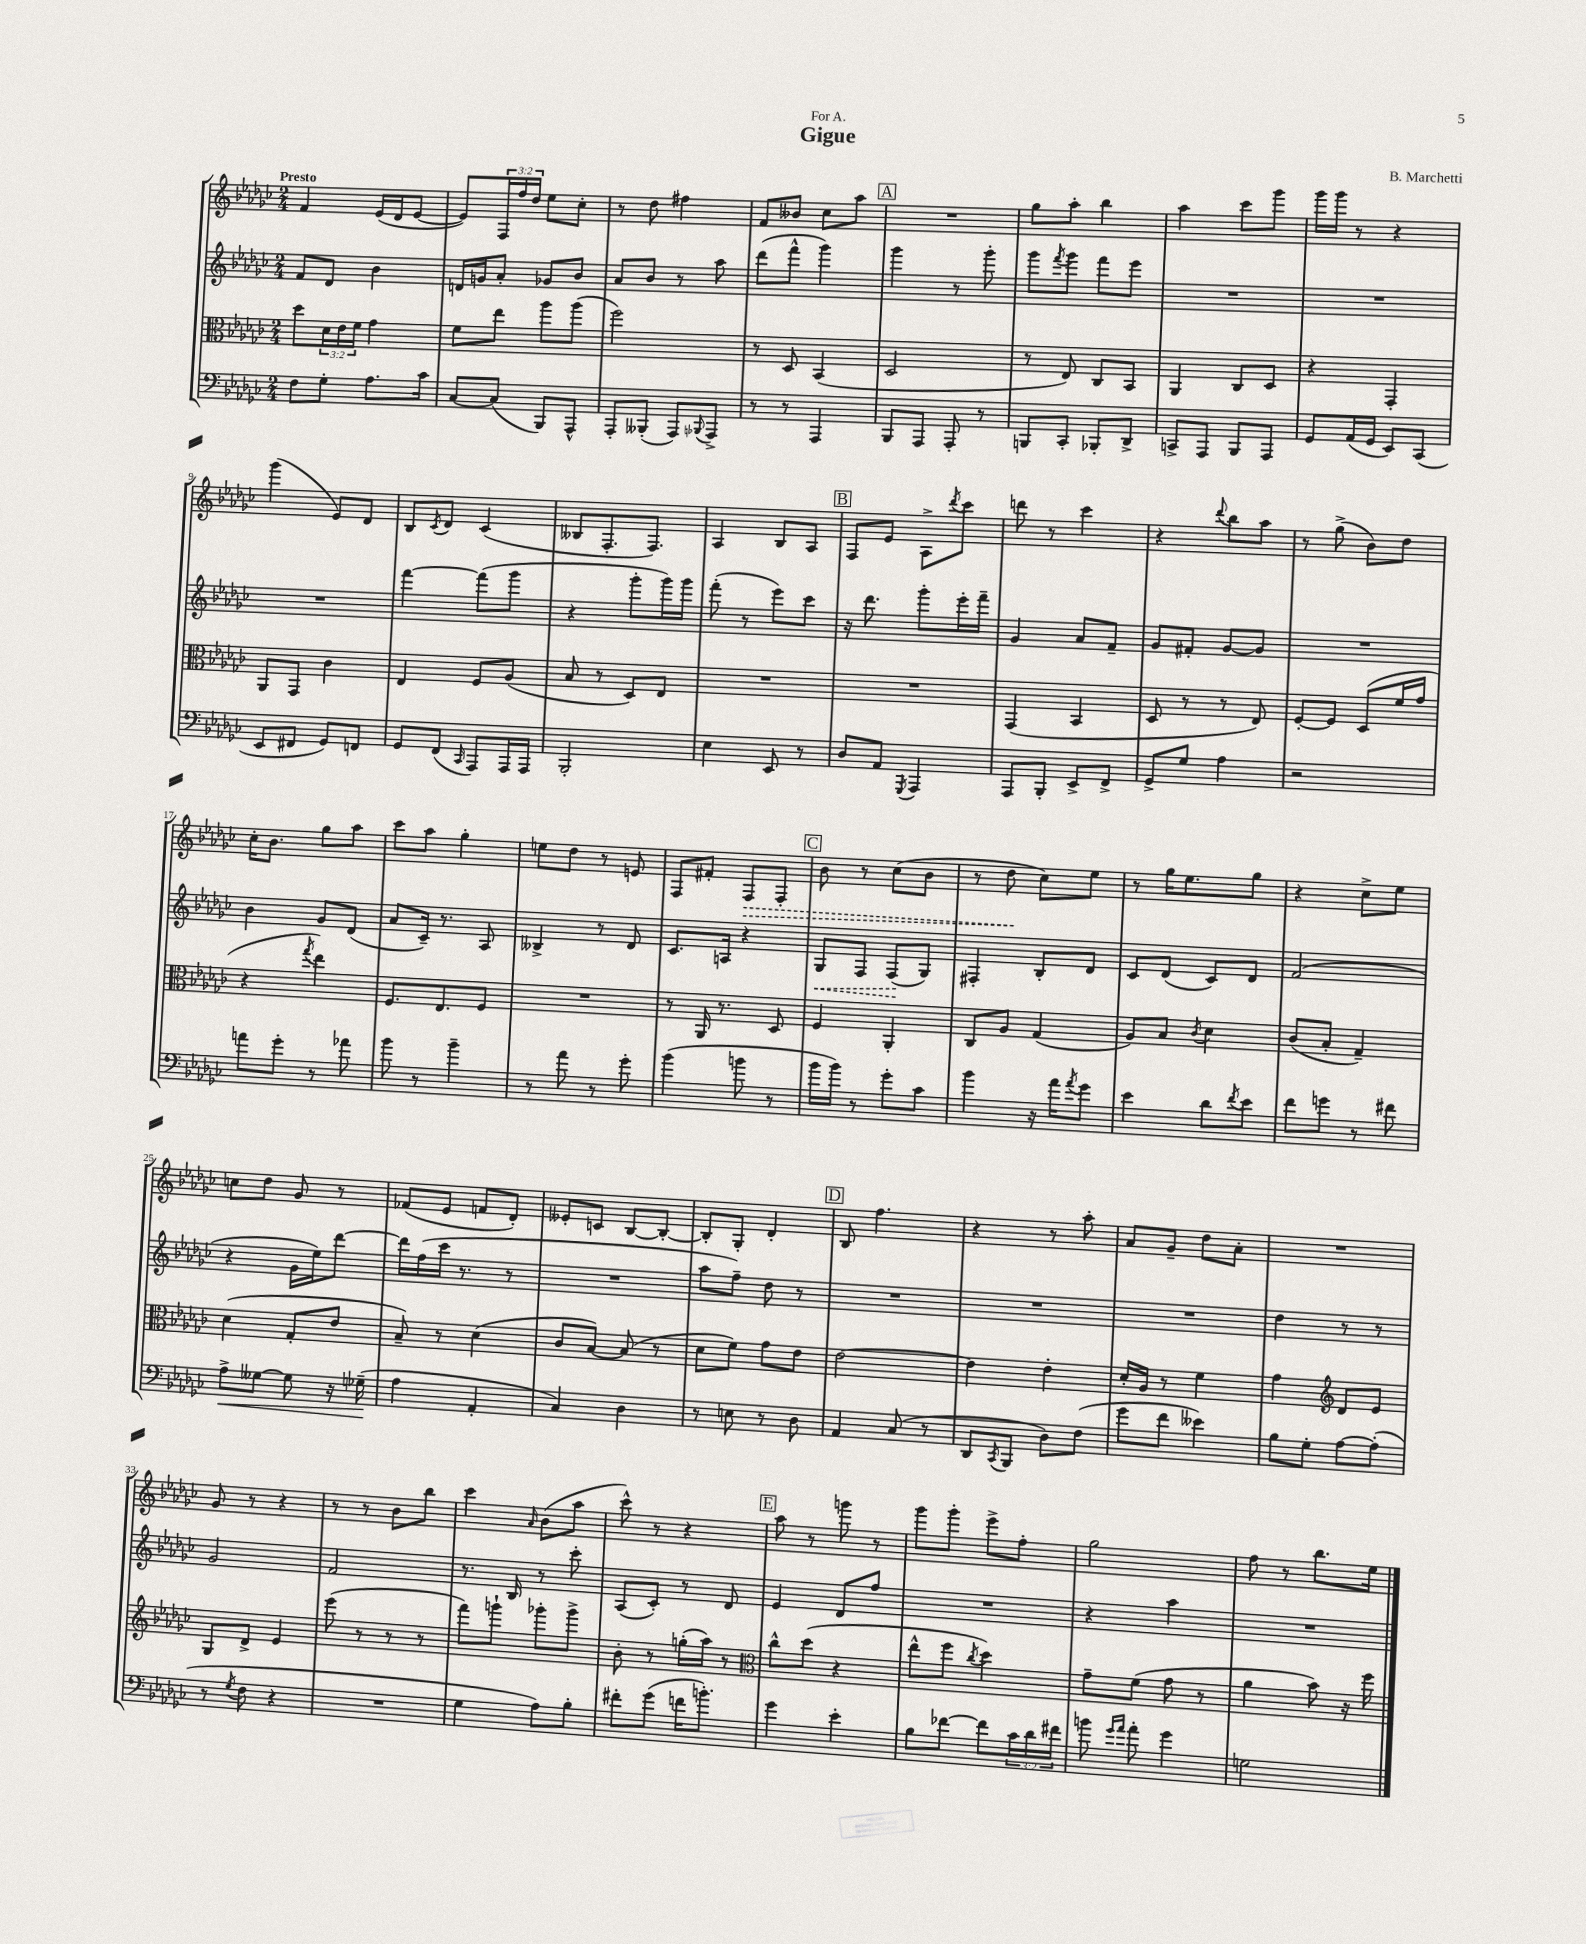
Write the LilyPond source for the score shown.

\header { title = "Gigue" composer = "B. Marchetti" dedication = "For A." }
<<
\new StaffGroup <<
\new Staff = "s0" {
    \clef treble \key ges \major \numericTimeSignature \time 2/4 \override Staff.TupletNumber.text = #tuplet-number::calc-fraction-text \tempo "Presto"
    f'4 ees'16( des'16 ees'8~ |
    ees'8) \tuplet 3/2 { f16 f''16 des''16 } ees''8 ces''8-. |
    r8 des''8 fis''4 |
    f'8 beses'8 ces''8 aes''8 |
    \mark \markup { \box "A" } R2 |
    ges''8 aes''8-. bes''4 |
    aes''4 ces'''8 ges'''8 |
    ges'''16 ges'''16 r8 r4 |
    ges'''4( ees'8) des'8 |
    bes8 \acciaccatura { ces'8 } des'8 ces'4( |
    beses8 f8.-. f8.) |
    aes4 bes8 aes8 |
    \mark \markup { \box "B" } f8 ees'8 aes8-> \acciaccatura { des'''8 } ces'''8 |
    d'''8 r8 ces'''4 |
    r4 \appoggiatura { des'''8 } bes''8 aes''8 |
    r8 ges''8->( bes'8) des''8 |
    ces''16-. bes'8. ges''8 aes''8 |
    ces'''8 aes''8 ges''4-. |
    e''8 des''8 r8 e'8 |
    f8 fis'8-. \once \override Hairpin.style = #'dashed-line f8\> f8-. |
    \mark \markup { \box "C" } bes'8 r8 ces''8( bes'8 |
    r8 des''8\! ces''8) ees''8 |
    r8 ges''16 ees''8. ges''8 |
    r4 ces''8-> ees''8 |
    c''8 des''8 ges'8 r8 |
    fes'8( ees'8 f'8 des'8-.) |
    eeses'8-. c'8 bes8~ bes8~-. |
    bes8-. ges8-. des'4-. |
    \mark \markup { \box "D" } bes8 f''4. |
    r4 r8 aes''8-. |
    aes'8 ges'8-- des''8 aes'8-. |
    R2 |
    ges'8 r8 r4 |
    r8 r8 bes'8 bes''8 |
    ces'''4 \grace { aes'16 } bes'8( aes''8 |
    ces'''8-^) r8 r4 |
    \mark \markup { \box "E" } aes''8 r8 g'''8 r8 |
    ges'''8 ges'''8-. ees'''8-> f''8-. |
    ges''2 |
    f''8 r8 bes''8. ees''16 \bar "|." |
}
\new Staff = "s1" {
    \clef treble \key ges \major \numericTimeSignature \time 2/4
    f'8 des'8 bes'4 |
    d'16 g'16 aes'8-. ges'8 bes'8 |
    aes'8 bes'8 r8 aes''8 |
    des'''8( f'''8-^ ges'''4) |
    \mark \markup { \box "A" } ges'''4 r8 ges'''8-. |
    ges'''8 \acciaccatura { f'''8 } ges'''8 f'''8 ees'''8 |
    R2 |
    R2 |
    R2 |
    f'''4~ f'''8( ges'''8 |
    r4 ges'''8-. ges'''16) ges'''16 |
    f'''8-.( r8 ees'''8) ces'''8 |
    \mark \markup { \box "B" } r16 des'''8. ges'''8-. ees'''16-. f'''16-- |
    ges'4 aes'8 f'8-- |
    ges'8 fis'8-. ges'8~ ges'8 |
    R2 |
    bes'4 ges'8 des'8( |
    aes'8 ces'16--) r8. aes8 |
    beses4-> r8 des'8 |
    ces'8. a16 r4 |
    \mark \markup { \box "C" } \once \override Hairpin.style = #'dashed-line ges8\< f8 f8\!( ges8) |
    fis4-. bes8-. des'8 |
    ces'8 des'8( ces'8) des'8 |
    f'2( |
    r4 ges'16 ees''16) des'''8~ |
    des'''16 f''16( ces'''16 r8. r8 |
    R2 |
    aes''8 f''8--) des''8 r8 |
    \mark \markup { \box "D" } R2 |
    R2 |
    R2 |
    des''4 r8 r8 |
    ges'2 |
    f'2 |
    r8. bes16 r8 ces'''8-. |
    aes8( ces'8-.) r8 des'8 |
    \mark \markup { \box "E" } ees'4 des'8 f''8 |
    R2 |
    r4 aes''4 |
    R2 \bar "|." |
}
\new Staff = "s2" {
    \clef alto \key ges \major \numericTimeSignature \time 2/4 \override Staff.TupletNumber.text = #tuplet-number::calc-fraction-text
    des''8 \tuplet 3/2 { des'16 ees'16 f'16 } ges'4 |
    f'8 ees''8 aes''8 aes''8( |
    f''2) |
    r8 des8 bes,4( |
    \mark \markup { \box "A" } des2 |
    r8 ees8) ces8 bes,8 |
    aes,4 ces8 des8 |
    r4 ges,4-. |
    aes,8 ges,8 ces'4 |
    ees4 f8 aes8( |
    bes8 r8 des8) ees8 |
    R2 |
    \mark \markup { \box "B" } R2 |
    ges,4( bes,4 |
    des8 r8 r8 ees8) |
    f8~-. f8 des8( f'16 ges'16 |
    r4 \acciaccatura { ges''8 } ees''4) |
    f8. ees8. f8 |
    R2 |
    r8 aes,16 r8. des8 |
    \mark \markup { \box "C" } f4 aes,4-. |
    ces8 aes8 ges4( |
    aes8) bes8 \acciaccatura { ces'8 } des'4 |
    ces'8( bes8-. ges4--) |
    des'4( ges8-. ees'8 |
    bes8--) r8 des'4( |
    ces'8 bes8~) bes8( r8 |
    des'8 f'8) ges'8 ees'8 |
    \mark \markup { \box "D" } ees'2~ |
    ees'4 ees'4-. |
    des'16-. aes16 r8 f'4 |
    ges'4 \clef treble des'8 ees'8 |
    ges8 des'8-> ees'4 |
    ees'''8( r8 r8 r8 |
    f'''8) g'''8-! ges'''8-. ges'''8-> |
    bes'8-. r8 g''16-.( aes''16) r8 |
    \mark \markup { \box "E" } \clef alto ces''8-^ des''8( r4 |
    ees''8-^ f''8 \acciaccatura { ces''8 } des''4) |
    ges'8-- f'8( ges'8 r8 |
    aes'4 bes'8) r16 f''16 \bar "|." |
}
\new Staff = "s3" {
    \clef bass \key ges \major \numericTimeSignature \time 2/4 \override Staff.TupletNumber.text = #tuplet-number::calc-fraction-text
    f8 ges8-. aes8. ces'16 |
    ces8~ ces8( bes,,8) aes,,8-^ |
    aes,,8-. beses,,8-.( aes,,8) \appoggiatura { bes,,8 } aes,,8-> |
    r8 r8 aes,,4 |
    \mark \markup { \box "A" } bes,,8 aes,,8 aes,,8-. r8 |
    b,,8 ces,8-. bes,,8-. des,8-> |
    c,8-> aes,,8 bes,,8 aes,,8 |
    ges,8 aes,16( ges,16 ees,8) ces,8( |
    ees,8 fis,8 ges,8) f,8 |
    ges,8 f,8( \grace { ces,16 } aes,,8) aes,,16 aes,,16 |
    bes,,2-. |
    ees4 ees,8 r8 |
    \mark \markup { \box "B" } des8 aes,8 \acciaccatura { ges,,8 } aes,,4 |
    aes,,8 bes,,8-. ees,8-> f,8-> |
    ges,8-> ges8 aes4 |
    r2 |
    a'8 ges'8-. r8 aes'8 |
    bes'8 r8 bes'4-- |
    r8 aes'8 r8 ges'8-. |
    bes'4( b'8 r8 |
    \mark \markup { \box "C" } bes'16 bes'16) r8 ges'8-. ces'8 |
    bes'4 r16 aes'16 \acciaccatura { aes'8 } ges'8 |
    ees'4 des'8 \acciaccatura { f'8 } ees'8 |
    f'8 g'8 r8 fis'8 |
    aes8->\< geses8~ geses8 r16 ges16--\!( |
    aes4 aes,4-. |
    ces4) des4 |
    r8 e8 r8 des8 |
    \mark \markup { \box "D" } aes,4 ces8( r8 |
    des,8 \acciaccatura { ces,8 } bes,,8 des8) f8( |
    ges'8 f'8 eeses'4) |
    bes8 ges8-. aes8~ aes8-.( |
    r8 \acciaccatura { ges8 } f8 r4 |
    R2 |
    ges4 aes8) bes8-. |
    fis'8-. ges'8( f'16 b'8.-.) |
    \mark \markup { \box "E" } ges'4 ees'4-. |
    bes8 fes'8~ fes'8 \tuplet 3/2 { ces'16 des'16 fis'16 } |
    b'8 \grace { ges'16 aes'16 } aes'8-. ges'4 |
    g2 \bar "|." |
}
>>
>>
